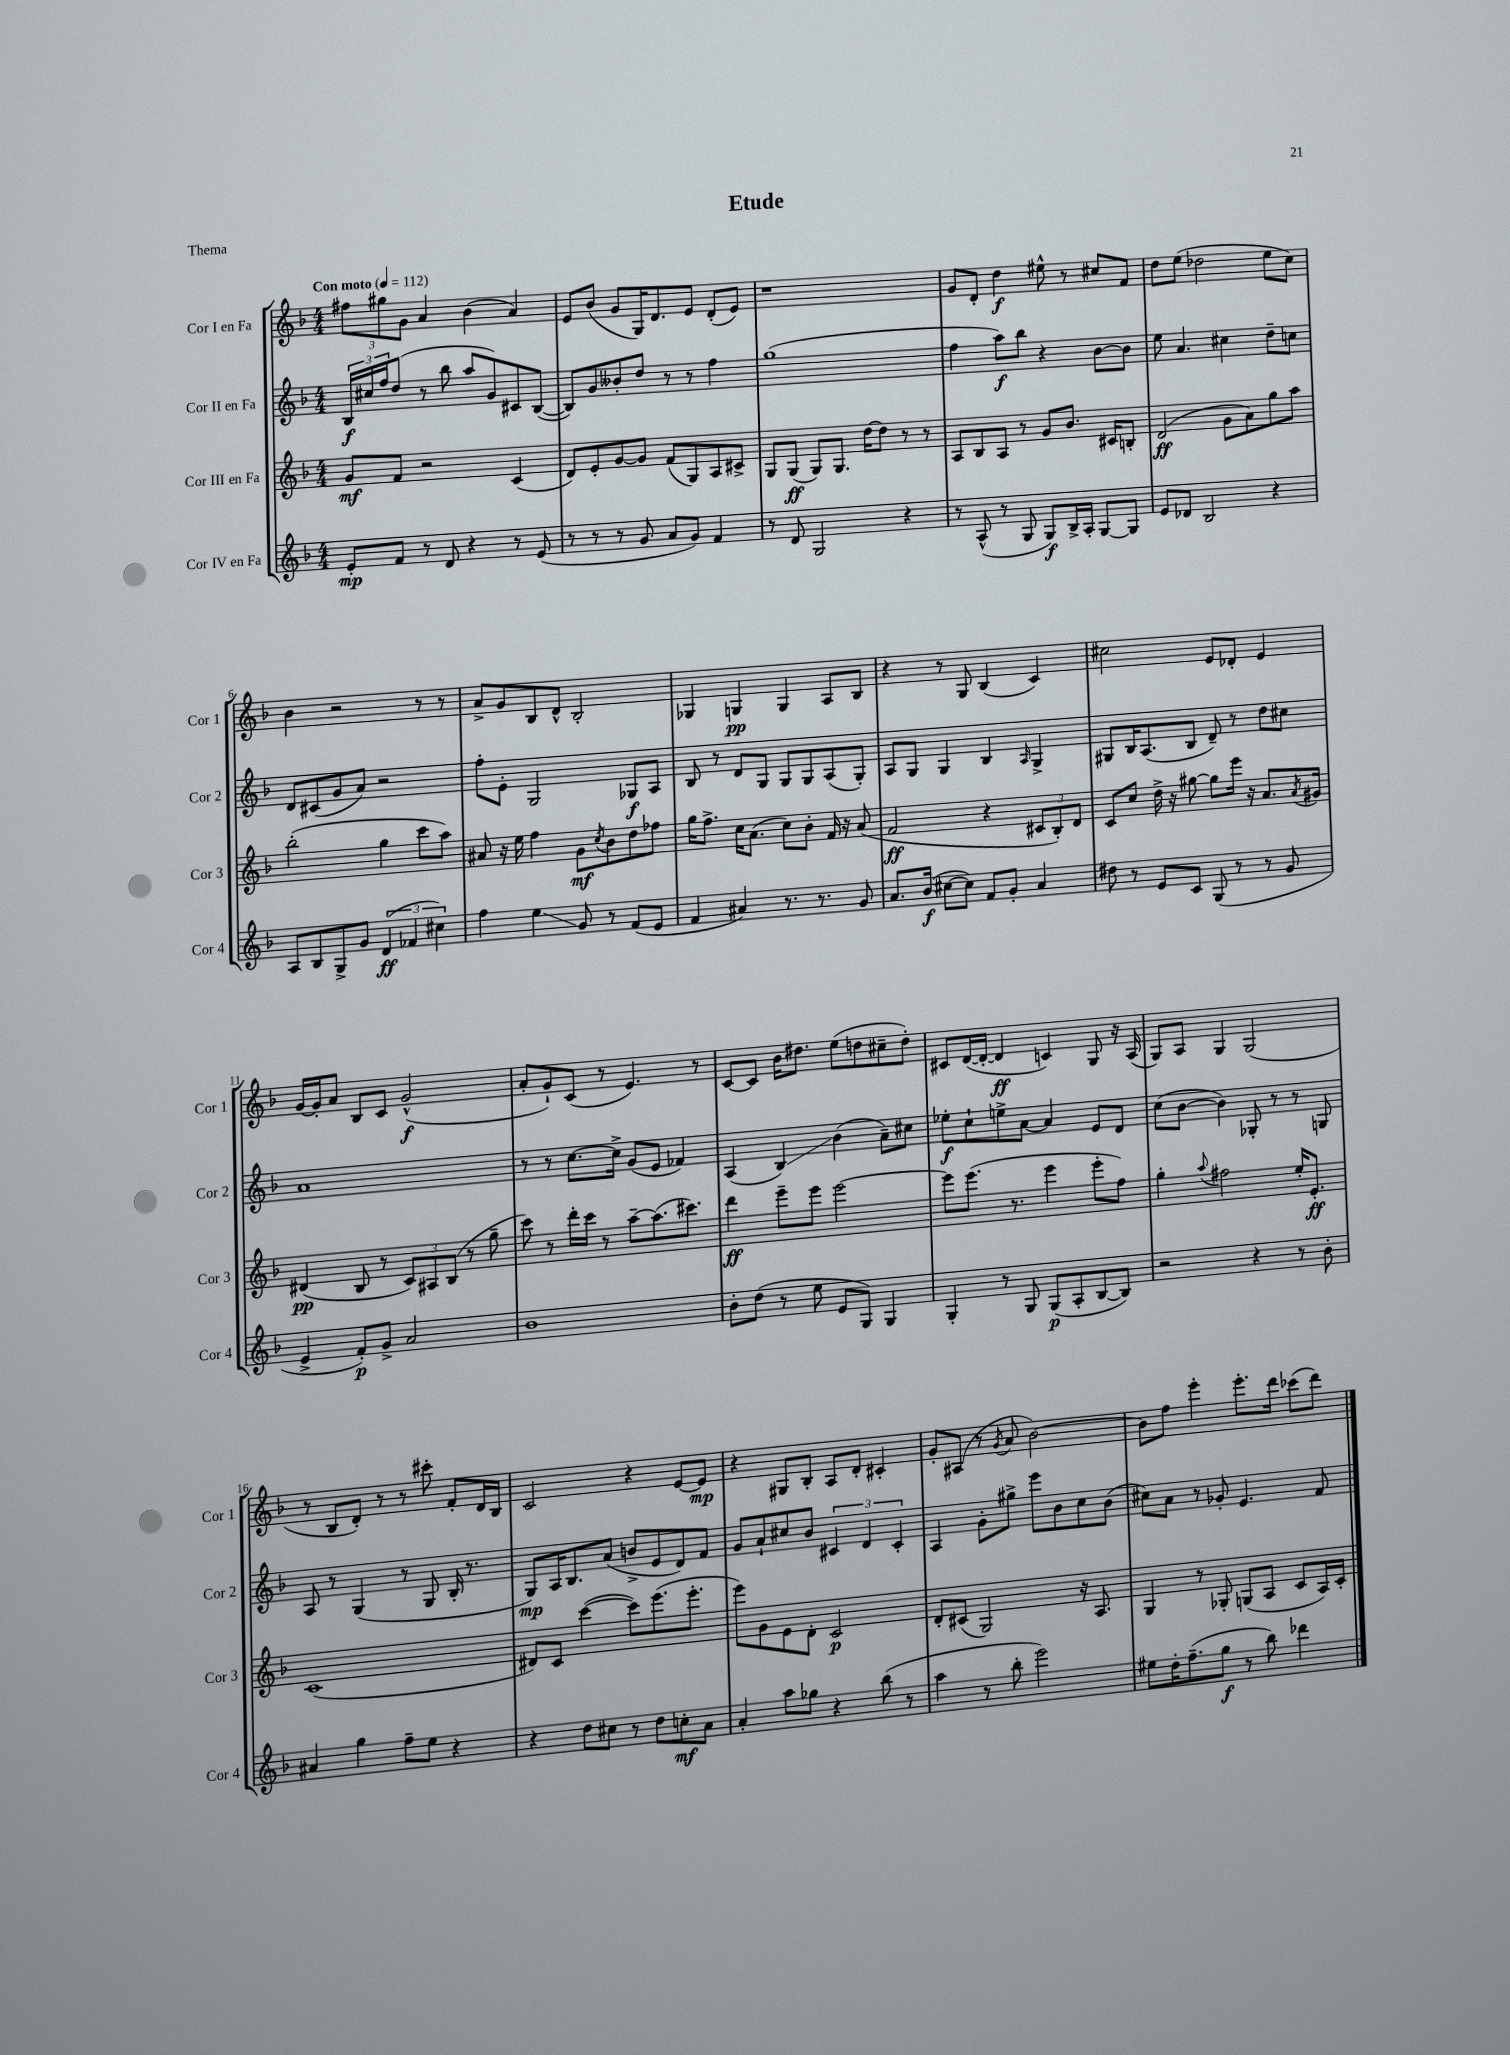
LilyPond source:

\header { title = "Etude" piece = "Thema" }
<<
\new StaffGroup <<
\new Staff = "s0" \with { instrumentName = "Cor I en Fa" shortInstrumentName = "Cor 1" } {
    \clef treble \key f \major \numericTimeSignature \time 4/4 \tempo "Con moto" 4 = 112
    \tuplet 3/2 { fis''8 gis''8 g'8 } a'4 bes'4( a'4) |
    e'8 bes'8( g'8 g16) d'8. e'8 d'8-.( e'8) |
    r1 |
    g'8 d'8-. d''4\f eis''8-^ r8 cis''8 f'8 |
    d''8 e''8( des''2 e''8 c''8) |
    bes'4 r2 r8 r8 |
    a'8-> g'8 bes8 d'8-^ bes2-. |
    ges4 g4\pp g4 a8 bes8 |
    r4 r8 g8 bes4( c'4) |
    cis''2 e'8 des'8-. e'4 |
    g'16~ g'16-. a'8 bes8 c'8 g'2-^\f( |
    a'8-. g'8-!) c'8( r8 e'4.) r8 |
    c'8~ c'8 bes'16 dis''8. e''8( d''8 cis''8-- d''8-.) |
    cis'8 d'16~( d'16~-. d'4\ff c'4) g8 r16 a16( |
    g8) a8 g4 g2( |
    r8 bes8 d'8-.) r8 r8 cis'''8-. f'8-. d'16 bes16 |
    c'2 r4 e'8~ e'8\mp |
    r4 gis8 bes8-. a8 d'8-. cis'4-. |
    g'8-. ais8( r8 \acciaccatura { g'8 } a'8 bes'2~) |
    bes'8 f''8 e'''4-. e'''8.-. d'''16 ces'''8( d'''8) \bar "|." |
}
\new Staff = "s1" \with { instrumentName = "Cor II en Fa" shortInstrumentName = "Cor 2" } {
    \clef treble \key f \major \numericTimeSignature \time 4/4
    \tuplet 3/2 { bes16\f cis''16 f''16 } d''8( r8 bes''8 a''8 g'8) cis'8 bes8~( |
    bes8) g'8 beses'8-. d''8 r8 r8 f''4 |
    g''1( |
    f''4 a''8\f) bes''8 r4 bes'8~ bes'8 |
    e''8 a'4. cis''4 d''8-- c''8 |
    d'8 cis'8( g'8 a'8) r2 |
    f''8-. e'8-. g2 ges8\f a8 |
    bes8 r8 d'8 g8 g8 g8 a8( g8-.) |
    a8 g8 g4 bes4 \grace { a16 } g4-> |
    gis8 bes16 a8.( bes8 d'8--) r8 d''8 cis''8 |
    a'1 |
    r8 r8 c''8.~ c''16-> g'8( e'8 fes'4) |
    a4( bes4\glissando) bes'4( a'8--) cis''8 |
    ees''8-.\f c''8-! e''8-> a'8~ a'4 e'8 d'8 |
    c''8( bes'8~ bes'4) ges8-. r8 r8 g8 |
    a8 r8 g4( r8 g8 bes16-. r8. |
    g8\mp) a16 bes8. a'8( b'8-> e'8 d'8) f'8 |
    g'8 a'8-! cis''8 bes'8 \tuplet 3/2 { cis'4 d'4 cis'4-. } |
    a4 g'8-. gis''8-> e'''8 bes'8 c''8 bes'8( |
    cis''8) a'8 r8 ges'8-. e'4. f'8 \bar "|." |
}
\new Staff = "s2" \with { instrumentName = "Cor III en Fa" shortInstrumentName = "Cor 3" } {
    \clef treble \key f \major \numericTimeSignature \time 4/4
    g'8\mf f'8 r2 c'4( |
    d'8) e'8-. g'8~ g'8 f'8( g8) a8 cis'8-> |
    g8 g8\ff( g8) g8. d''16~ d''8 r8 r8 |
    a8 bes8 a8 r8 g'8 bes'8. cis'16 b8-. |
    d'2\ff( g'8 a'8) g''8 a''8 |
    bes''2-.( g''4 c'''8 a''8) |
    ais'8 r16 e''16 f''4 g'8\mf \acciaccatura { c''8 } bes'8 d''8 fes''8 |
    g''16 f''8.-> c''16 a'8.( c''8) bes'8-. f'16 r16 a'8( |
    f'2\ff r4 \tuplet 3/2 { cis'8 bes8-.) d'8 } |
    c'8 c''8 d''16-> r16 gis''8~ gis''8 e'''16 r16 a'8. \acciaccatura { a'8 } gis'16 |
    dis'4\pp( bes8 r8 \tuplet 3/2 { c'8) ais8 bes8( } r8 g''8-- |
    c'''8) r8 d'''16-. c'''16 r8 a''8~-- a''8.( cis'''8.) |
    d'''4\ff e'''8-- e'''8 e'''2~ |
    e'''8 e'''8.( r8. e'''4 e'''8-. f''8) |
    g''4-. \appoggiatura { a''8 } fis''2 e''16-. e'8.-.\ff |
    c'1( |
    dis'8) c'8 c'''4~( c'''8) e'''8.( e'''8.-. |
    e'''8) g'8 e'8 d'8-. c'2\p |
    d'8-. cis'8( g2) r16 a8. |
    g4 r8 ges8-. g8( a8 c'8 a16) c'16-. \bar "|." |
}
\new Staff = "s3" \with { instrumentName = "Cor IV en Fa" shortInstrumentName = "Cor 4" } {
    \clef treble \key f \major \numericTimeSignature \time 4/4
    e'8-.\mp f'8 r8 d'8 r4 r8 e'8( |
    r8 r8 r8 g'8 a'8 g'8) f'4 |
    r8 d'8 g2 r4 |
    r8 a8-^( r8 g8 g8\f) bes16-> a16-. g8~ g8 |
    e'8 des'8 bes2 r4 |
    a8 bes8 g8-> g'8 \tuplet 3/2 { d'4\ff( fes'4 cis''4) } |
    f''4 e''4\glissando g'8 r8 f'8( e'8 |
    f'4 ais'4) r8. r8. g'8 |
    a'8. bes'16\f( cis''8~ cis''8) f'8 g'8-. a'4 |
    dis''8 r8 e'8 c'8 g8( r8 r8 g'8 |
    e'4-> f'8-.\p) g'8-> a'2 |
    bes'1 |
    bes'8-. d''8( r8 e''8 e'8 g8) g4 |
    g4-. r8 g8 g8\p( a8-. bes8~ bes8) |
    r2 r4 r8 bes'8-. |
    ais'4 g''4 f''8-- e''8 r4 |
    r4 d''8 cis''8 r8 d''8 c''8-.\mf a'8 |
    a'4-. a''8 ges''8 r4 bes''8( r8 |
    a''4 r8 bes''8-. e'''2) |
    eis''8 d''16-. f''8.--( g''8\f r8 bes''8) des'''4 \bar "|." |
}
>>
>>
